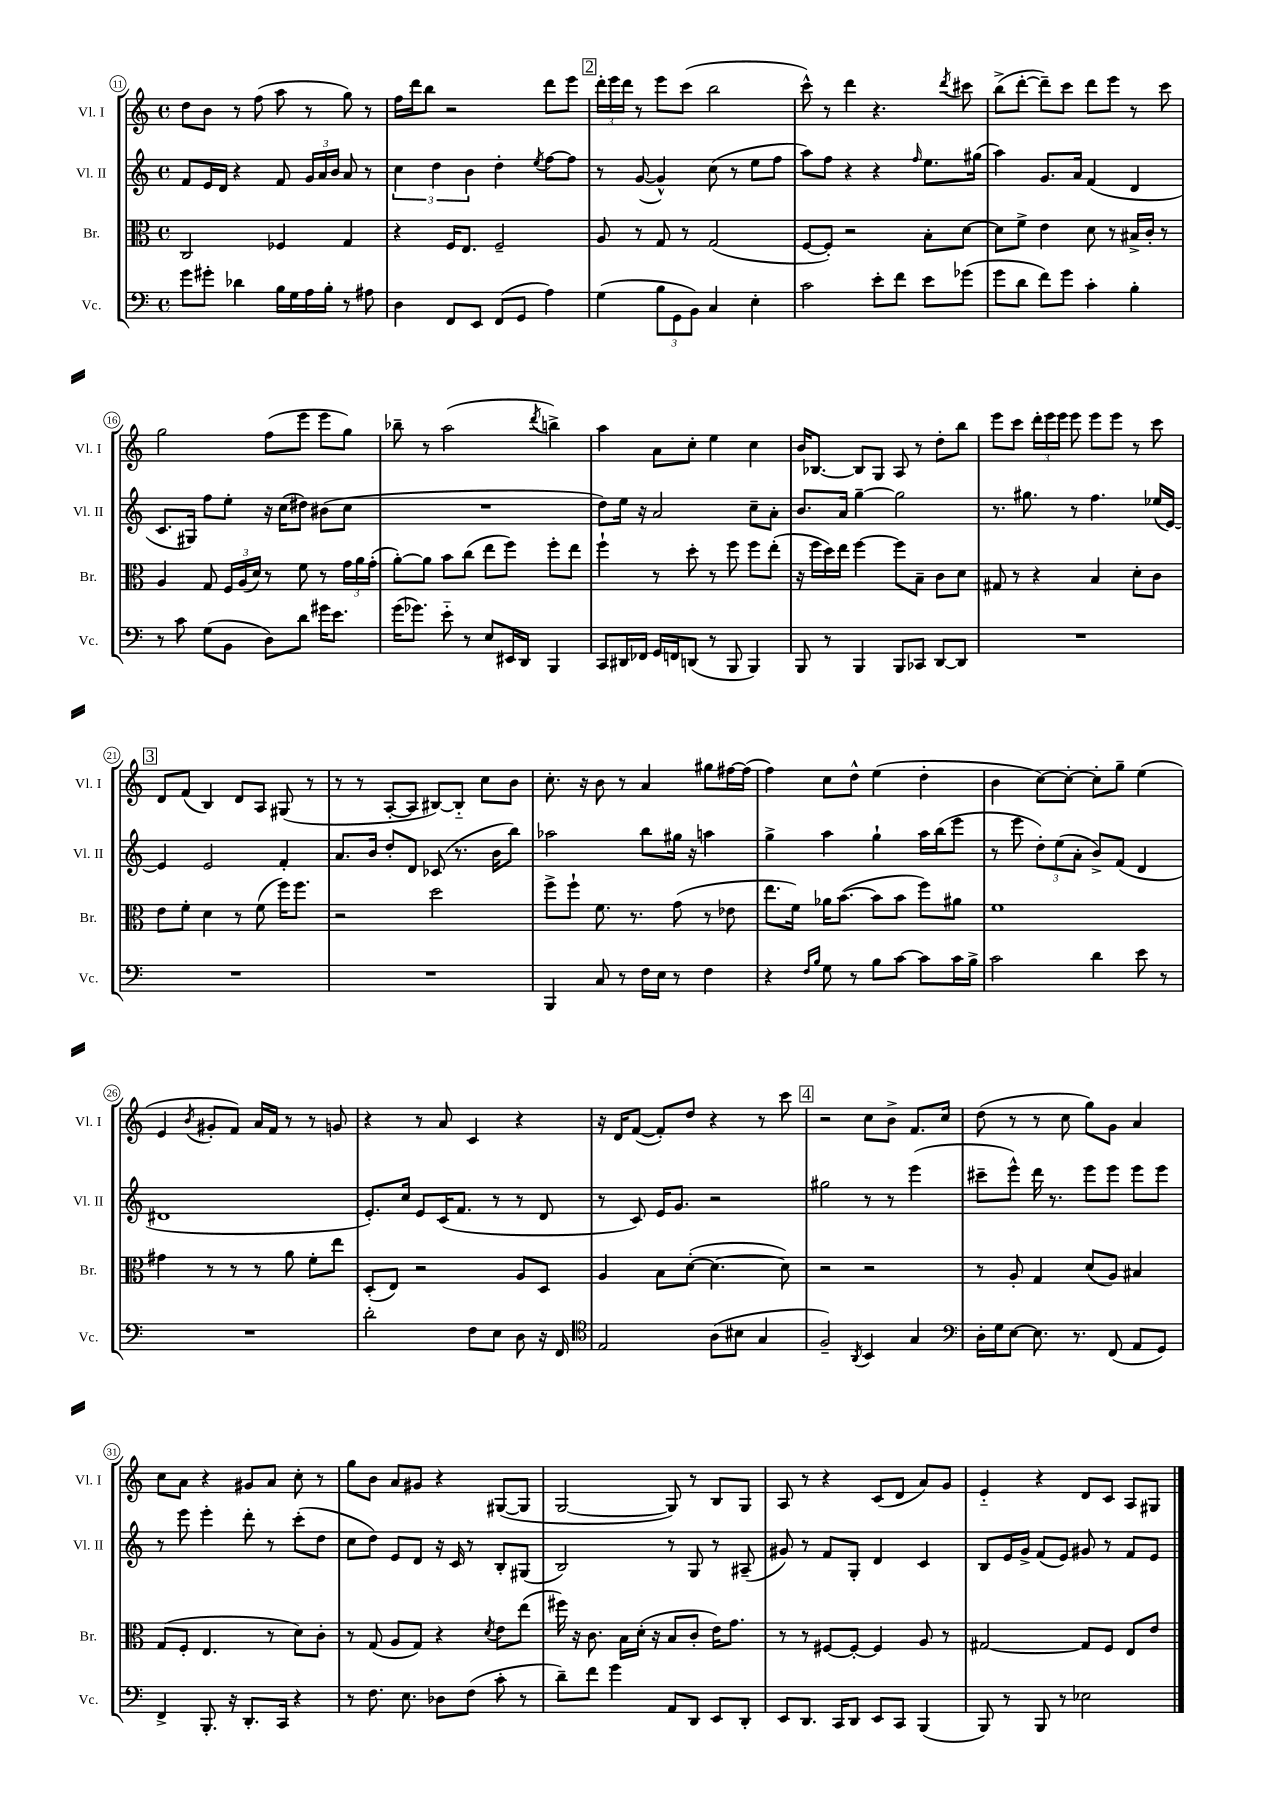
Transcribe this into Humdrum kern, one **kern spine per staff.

**kern	**kern	**kern	**kern
*staff4	*staff3	*staff2	*staff1
*clefF4	*clefC3	*clefG2	*clefG2
*k[]	*k[]	*k[]	*k[]
*M4/4	*M4/4	*M4/4	*M4/4
*met(c)	*met(c)	*met(c)	*met(c)
8g	2C	8f	8dd
8g#'	.	16e	8b
.	.	16d	.
4d-	.	4r	8r
.	.	.	(8ff
16B	4F-	8f	8aa
16G	.	.	.
16A	.	24g	8r
.	.	24a	.
16B'	.	.	.
.	.	24b	.
8r	4G	8a	8gg)
8A#	.	8r	8r
=	=	=	=
4D	4r	6cc	16ff
.	.	.	16ddd
.	.	.	8bb
.	.	6dd	.
8FF	16F	.	2r
.	8.E	.	.
.	.	6b	.
8EE	.	.	.
(8FF	2F~	4dd'	.
8GG	.	.	.
.	.	8qee	.
4A)	.	[8ff	8ddd
.	.	8ff]	8eee
=	=	=	=
(4G	8A	8r	24ddd'
.	.	.	24eee
.	.	.	24ddd
.	8r	([8g	8r
12B	8G	4g^^])	8eee
12GG	.	.	.
.	8r	.	(8ccc
12BB)	.	.	.
4C	(2G	(8cc	2bb
.	.	8r	.
4E'	.	8ee	.
.	.	8ff	.
=	=	=	=
2c	[8F	8aa)	8ccc^^)
.	8F'])	8ff	8r
.	2r	4r	4ddd
8e'	.	4r	4.r
8f	.	.	.
.	.	16qqff	.
8e	8B'	8.ee	.
.	.	.	8qddd
(8g-	[8d	.	8ccc#
.	.	(16gg#	.
=	=	=	=
8g	8d]	4aa)	(8bb^
8d	8f^	.	[8ddd'
8f)	4e	8.g	8ddd~])
8g	.	.	8ccc
.	.	16a	.
4c'	8d	(4f	8ddd
.	8r	.	8eee
4B'	16B#^	4d	8r
.	16c'	.	.
.	8r	.	8ccc
=	=	=	=
8r	4A	8.c	2gg
8c	.	.	.
.	.	16G#)	.
(8G	8G	8ff	.
8BB	24F	8ee'	.
.	(24A	.	.
.	24d)	.	.
8D)	8r	16r	(8ff
.	.	(16cc	.
8d	8f	8dd#)	8eee
16g#	8r	(8b#	8eee
8.e	.	.	.
.	24g	8cc	8gg)
.	24a	.	.
.	(24g'	.	.
=	=	=	=
(16g	[8a')	1r	8bb-~
8.g-)	.	.	.
.	8a]	.	8r
8e'~	8b	.	(2aa
8r	(8cc	.	.
8E	8ee	.	.
16EE#	8ff)	.	.
16DD	.	.	.
.	.	.	8qddd
4BBB	8ff'	.	4bb^)
.	8ee	.	.
=	=	=	=
8CC	4ff`	8dd)	4aa
16DD#	.	16ee	.
16FF-	.	16r	.
16GG	8r	2a	8a
16FF	.	.	.
(8DD	8dd'	.	8cc'
8r	8r	.	4ee
8BBB	8ff	.	.
4BBB)	8ff	8cc~	4cc
.	(8ee'	8a'	.
=	=	=	=
8BBB	16r	8.b	16b
.	16ff	.	[8.B-
8r	16dd)	.	.
.	16ee	16a	.
4BBB	[4ff	[4gg~	8B-]
.	.	.	8G
8BBB	8ff]	2gg]	8A
8CC-	8B~	.	8r
[8DD	8c	.	8dd'
8DD]	8d	.	8bb
=	=	=	=
1r	8G#	8.r	8eee
.	8r	.	8ccc
.	.	8.gg#	.
.	4r	.	24ddd'
.	.	.	24eee
.	.	.	24eee
.	.	8r	8eee
.	4B	4.ff	8eee
.	.	.	8eee
.	8d'	.	8r
.	8c	(16ee-	8ccc
.	.	[16e)	.
=	=	=	=
1r	8e	4e]	8d
.	8f'	.	(8f
.	4d	2e	4B)
.	8r	.	8d
.	(8f	.	8A
.	16ff)	4f'	(8G#
.	8.ff	.	.
.	.	.	8r
=	=	=	=
1r	2r	8.a	8r
.	.	.	8r
.	.	16b	.
.	.	8dd'	[8A'
.	.	8d	8A]
.	2dd	(8c-	[8B#)
.	.	8.r	8B#'~]
.	.	.	8cc
.	.	16b	.
.	.	8bb)	8b
=	=	=	=
4BBB	8ff^	2aa-	8.cc'
.	8ff`	.	.
.	.	.	16r
8C	8.f	.	8b
8r	.	.	8r
.	8.r	.	.
16F	.	8bb	4a
16E	.	.	.
8r	(8g	16gg#	.
.	.	16r	.
4F	8r	4aa	8gg#
.	8e-	.	[16ff#
.	.	.	(16ff#]
=	=	=	=
4r	8.ee	4gg^	4ff)
.	16f)	.	.
16qqF	.	.	.
16qqB	.	.	.
8G	16a-	4aa	8cc
.	([8.b	.	.
8r	.	.	8dd^^
8B	8b]	4gg`	(4ee
[8c	8b	.	.
8c]	8ff)	16aa	4dd'
.	.	(16bb	.
16c	8a#	8eee	.
16B^	.	.	.
=	=	=	=
2c	1f	8r	4b
.	.	8eee	.
.	.	12dd')	[8cc)
.	.	(12ee	.
.	.	.	8cc'_
.	.	12a'	.
4d	.	8b^)	8cc']
.	.	(8f	8gg~
8e	.	4d	(4ee
8r	.	.	.
=	=	=	=
1r	4g#	1d#	4e
.	.	.	8qb
.	8r	.	8g#'
.	8r	.	8f)
.	8r	.	16a
.	.	.	16f
.	8a	.	8r
.	8f'	.	8r
.	8ee	.	8g
=	=	=	=
2d'	(8D'	8.e')	4r
.	8E)	.	.
.	.	16cc	.
.	2r	8e	8r
.	.	(16c	8a
.	.	8.f	.
8F	.	.	4c
8E	.	8r	.
8D	8A	8r	4r
16r	8D	8d	.
16FF	.	.	.
=	=	=	=
*clefC4	*	*	*
2E	4A	8r	16r
.	.	.	16d
.	.	8c)	([8f
.	8B	16e	8f'])
.	.	8.g	.
.	([8d'	.	8dd
(8A	4.d_	2r	4r
8B#	.	.	.
4G	.	.	8r
.	8d])	.	8ccc
=	=	=	=
2F~)	2r	2gg#	2r
8qAA	.	.	.
4BB	2r	8r	8cc
.	.	8r	8b^
4G	.	(4eee	8.f
.	.	.	16cc
=	=	=	=
*clefF4	*	*	*
16D'	8r	8ccc#~	(8dd
16G	.	.	.
[8E	8A'	8eee^^)	8r
8.E]	4G	16ddd	8r
.	.	8.r	.
.	.	.	8cc
8.r	.	.	.
.	(8d	8eee	8gg)
(8FF	8A)	8eee	8g
8AA	4B#	8eee	4a
8GG)	.	8eee	.
=	=	=	=
4FF^	(8G	8r	8cc
.	8F'	8eee	8a
8.BBB'	4.E	4eee'	4r
16r	.	.	.
8.DD'	.	8ddd'	8g#
.	8r	8r	8a
16CC	.	.	.
4r	8d)	(8ccc'	8cc'
.	8c'	8dd	8r
=	=	=	=
8r	8r	8cc	8gg
8.F	(8G	8dd)	8b
.	8A	8e	8a
8.E	.	.	.
.	8G)	8d	8g#
8D-	4r	16r	4r
.	.	16c	.
(8F	.	8r	.
.	8qd	.	.
8c'	8e	8B'	([8G#
8r	(8ee	(8G#	8G#]
=	=	=	=
8d~)	16ff#)	2B)	[2G
.	16r	.	.
8f	8.c	.	.
4g	.	.	.
.	16B	.	.
.	(16d'	.	.
.	16r	.	.
8AA	8B	8r	8G])
8DD	8c'	8G	8r
8EE	16e)	8r	8B
.	8.g	.	.
8DD'	.	(8A#~	8G
=	=	=	=
8EE	8r	8g#)	8A
8.DD	8r	8r	8r
.	[8F#	8f	4r
16CC	.	.	.
8DD	8F#'_	8G'	.
8EE	4F#]	4d	(8c
8CC	.	.	8d
(4BBB	8A	4c	8a)
.	8r	.	8g
=	=	=	=
8BBB)	[2G#	8B	4e'~
8r	.	16e	.
.	.	16g^	.
8BBB	.	(8f	4r
8r	.	8e)	.
2E-	8G#]	8g#	8d
.	8F	8r	8c
.	8E	8f	8A
.	8e	8e	8G#
==	==	==	==
*-	*-	*-	*-
